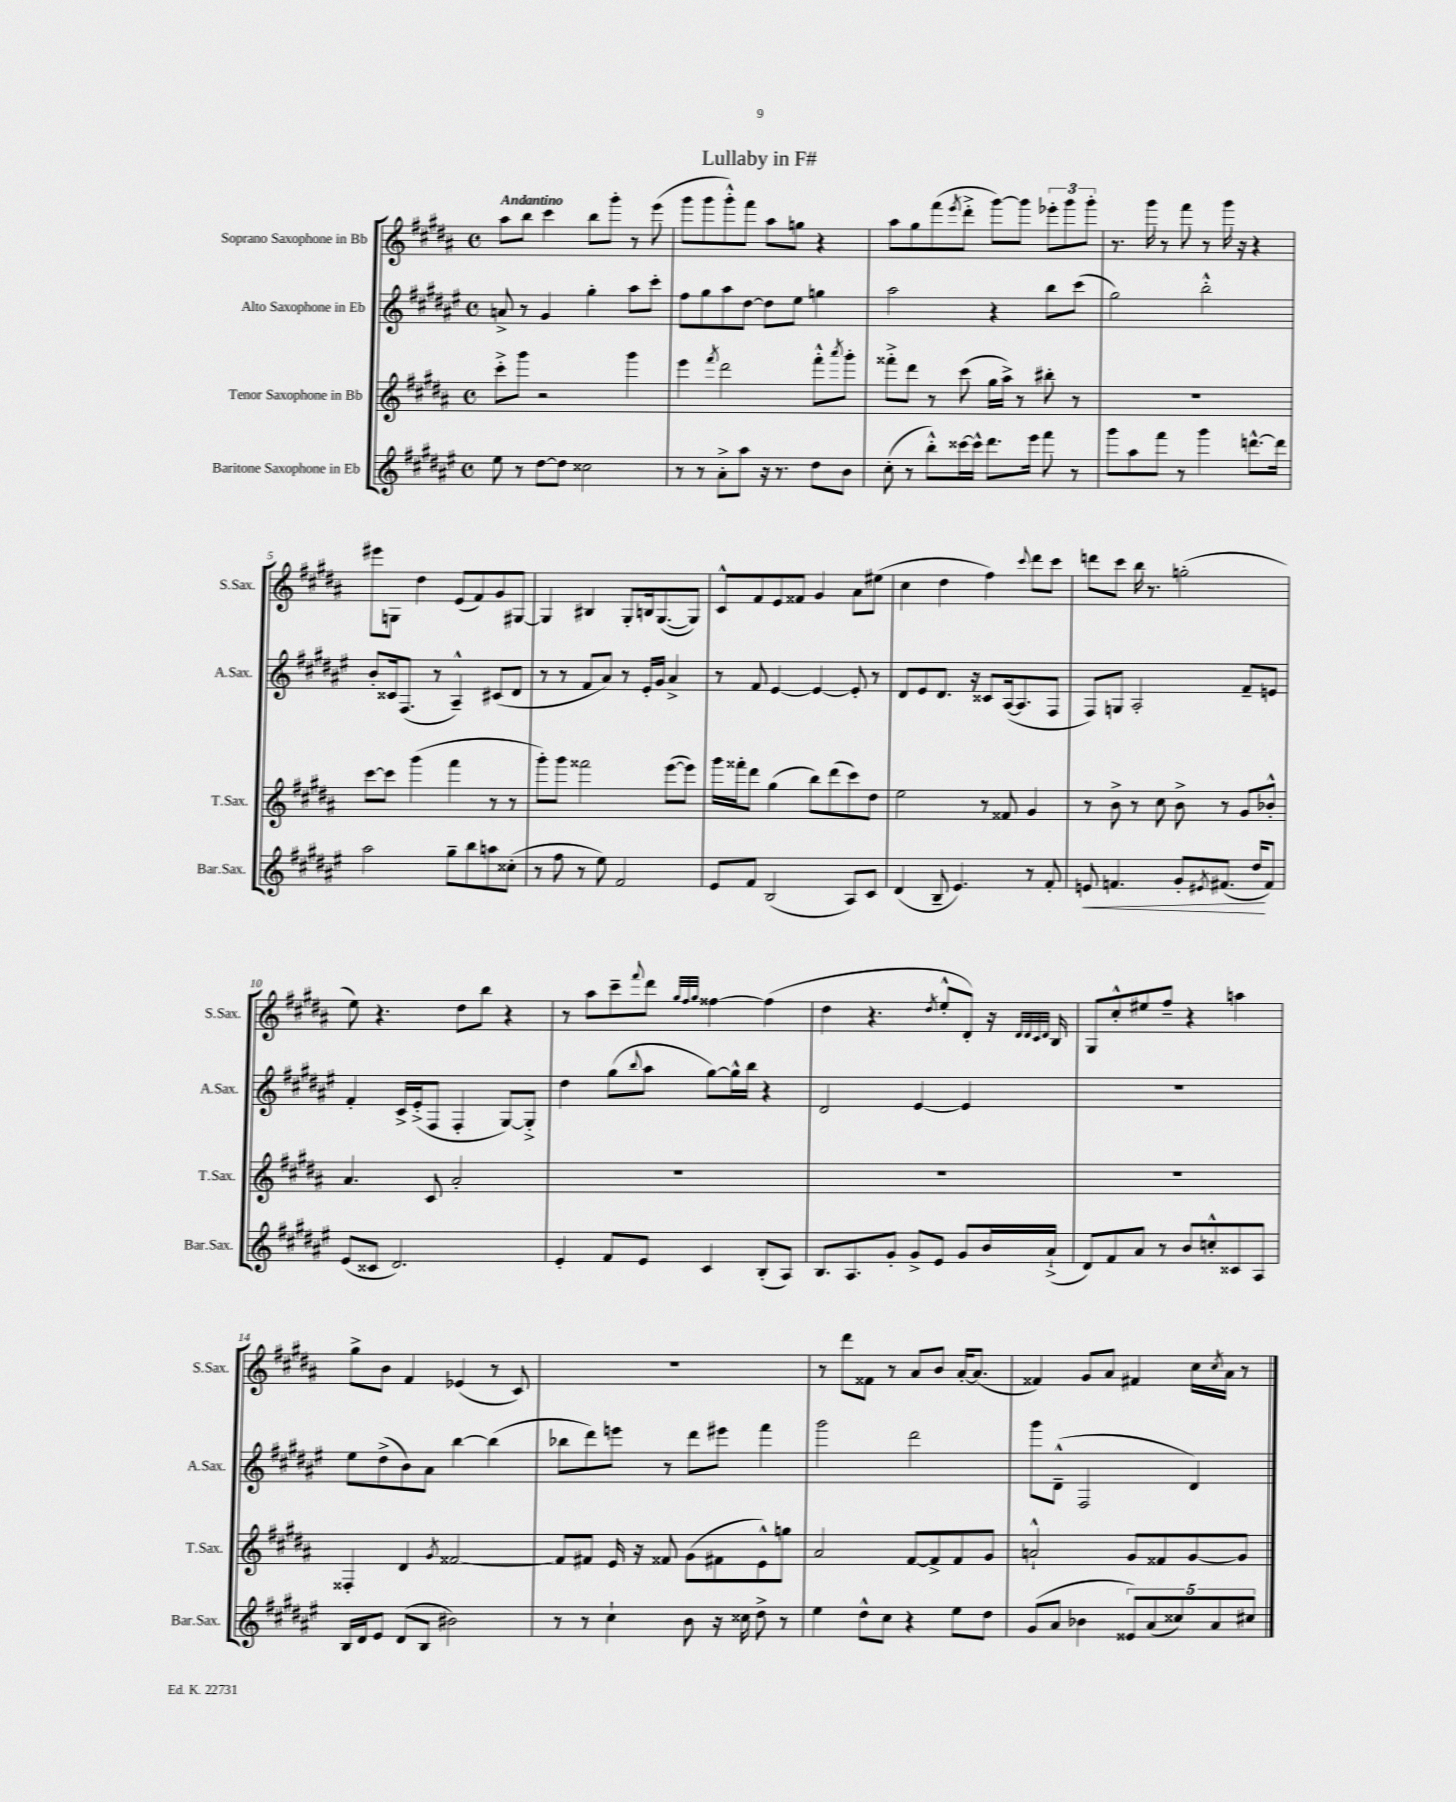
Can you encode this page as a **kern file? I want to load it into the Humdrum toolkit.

**kern	**kern	**kern	**kern
*staff4	*staff3	*staff2	*staff1
*clefG2	*clefG2	*clefG2	*clefG2
*k[f#c#g#d#a#e#]	*k[f#c#g#d#a#]	*k[f#c#g#d#a#e#]	*k[f#c#g#d#a#]
*M4/4	*M4/4	*M4/4	*M4/4
*met(c)	*met(c)	*met(c)	*met(c)
8ee#	8ccc#'^	8a^	8aa#
8r	8ggg#	8r	8bb
[8dd#	2r	4g#	4ccc#
8dd#]	.	.	.
2cc##	.	4gg#'	8bb
.	.	.	8ggg#'
.	4ggg#	8aa#	8r
.	.	8ccc#'	(8eee
=	=	=	=
8r	4eee	8ff#	8ggg#
8r	.	8gg#	8ggg#
.	8qfff#	.	.
8a#'^	2ddd#	8aa#	8ggg#'^^)
8aa#	.	[8dd#	8fff#
16r	.	8dd#]	8aa#
8.r	.	.	.
.	.	8ee#	8gg
8dd#	8fff#'^^	4gg	4r
.	8qaaa#	.	.
8b	8ggg#'	.	.
=	=	=	=
(8cc#'	8fff##'^	2aa#	8aa#
8r	8ddd#	.	8gg#
8bb'^^)	8r	.	(8fff#
.	.	.	8qeee
[16ccc##	(8ccc#	.	8ddd#'^
16ccc##^^]	.	.	.
8.ddd#	16gg#	4r	[8ggg#)
.	16aa#^)	.	.
.	8r	.	8ggg#]
16eee#	.	.	.
8fff#	8bb#'	8bb	12eee-'
.	.	.	12ggg#
8r	8r	(8ccc#	.
.	.	.	12ggg#'
=	=	=	=
8ggg#	1r	2gg#)	8.r
8aa#	.	.	.
.	.	.	16ggg#
8fff#	.	.	8r
8r	.	.	8fff#
4ggg#	.	2bb'^^	8r
.	.	.	16ggg#
.	.	.	16r
[8.ddd^^	.	.	4r
16ddd]	.	.	.
=	=	=	=
2aa#	[8ccc#	8b'	8eee#
.	8ccc#]	16c##	8G
.	.	(8.F#	.
.	(4ggg#	.	4dd#
.	.	8r	.
8gg#~	4fff#	4A#~^^)	(8e
8bb	.	.	8f#)
8aa	8r	(8c#	8g#
(8cc##'	8r	8d#	[8G#
=	=	=	=
8r	8ggg#')	8r	4G#]
8ff#	8ggg#	8r	.
8r	2fff##	8f#	4B#
8ee#)	.	8a#)	.
2f#	.	8r	8G#'
.	.	16e#'	16B
.	.	16g#	([8.G#
.	([8eee	4a#^	.
.	8eee])	.	8G#])
=	=	=	=
8e#	16ggg#	8r	8c#^^
.	16fff##'	.	.
8f#	8ddd#	8f#	8f#
(2B	(4gg#	[4e#	8e
.	.	.	8f##
.	8bb)	4e#_	4g#
.	(8ddd#	.	.
8A#)	8ccc#)	8e#']	8a#
8c#	8dd#	8r	(8ee#
=	=	=	=
(4d#	2ee	8d#	4cc#
.	.	8e#	.
8B~	.	8.d#	4dd#
4.e#)	.	.	.
.	.	16r	.
.	8r	8c##	4ff#)
.	8f##	([16A#	.
.	.	8.A#]	.
.	.	.	8qqccc#
8r	4g#	.	8ddd#
8f#'	.	8F#	8ccc#
=	=	=	=
8e	8r	8F#)	8ddd
4.f	8b^	8G	8ccc#
.	8r	2A#'	16bb
.	.	.	8.r
.	8cc#	.	.
8g#'	8b^	.	(2gg'
8qe#	.	.	.
(8.f#	8r	.	.
.	8g#	8f#~	.
16dd#	.	.	.
8f#)	8b-'^^	8e	.
=	=	=	=
(8e#	4.a#	4f#'	8ee)
8c##	.	.	4.r
2.d#)	.	16c#^	.
.	.	(16e#'^	.
.	8c#	8F#	.
.	2a#'	4F#'	8dd#
.	.	.	8bb
.	.	[8G#)	4r
.	.	8G#'^]	.
=	=	=	=
4e#'	1r	4dd#	8r
.	.	.	8aa#
8f#	.	(8gg#	8ccc#~
.	.	8qqbb	8qqfff#
8e#	.	8aa#	8ddd#
.	.	.	32qqgg#
.	.	.	32qqff#
.	.	.	32qqgg#
4c#	.	[8gg#)	[4ff##
.	.	16gg#^^]	.
.	.	16bb	.
(8B'	.	4r	(4ff##]
8A#)	.	.	.
=	=	=	=
8.B	1r	2d#	4dd#
8.A#	.	.	.
.	.	.	4.r
8g#'	.	.	.
8g#^	.	[4e#	.
.	.	.	8qdd#
8e#	.	.	8ee'^^
8g#	.	4e#]	8d#')
16b	.	.	16r
.	.	.	32qqd#
.	.	.	32qqd#
.	.	.	32qqc#
.	.	.	32qqd#
(16a#`^	.	.	16B
=	=	=	=
8d#)	1r	1r	8G#
8f#	.	.	8cc#'^^
8a#	.	.	8ee#
8r	.	.	8ff#~
8b	.	.	4r
8cc'^^	.	.	.
8c##	.	.	4aa
8A#	.	.	.
=	=	=	=
16B	4F##'	8ee#	8gg#^
16d#	.	.	.
8e#	.	(8dd#^	8b
(8d#	4d#	8b)	4f#
8B	.	8a#	.
.	8qg#	.	.
2b#)	[2f##	[4bb	(4e-
.	.	(4bb]	8r
.	.	.	8c#)
=	=	=	=
8r	8f##]	8bb-	1r
8r	8f#	8ddd#)	.
4cc#`	16e	8eee	.
.	16r	.	.
.	8f##	8r	.
8b	(8g#	8ddd#	.
16r	8f#	8eee#	.
16cc##	.	.	.
8dd#^	8e^^)	4fff#	.
8r	8gg	.	.
=	=	=	=
4ee#	2a#	2ggg#	8r
.	.	.	8ddd#
8dd#^^	.	.	8f##
8cc#	.	.	8r
4r	[8f#	2ddd#	8a#
.	8f#^]	.	8b
8ee#	8f#	.	[16a#'
.	.	.	(8.a#]
8dd#	8g#	.	.
=	=	=	=
(8g#	2a`^^	8ggg#	4f##)
8a#	.	(8d#~^^	.
4b-	.	2F#	8g#
.	.	.	8a#
10e##)	8g#	.	4f#
(10a#	.	.	.
.	8f##	.	.
10cc##)	.	.	.
.	[8g#	4d#)	16cc#
10a#	.	.	.
.	.	.	8qcc#
.	.	.	16a#
.	8g#]	.	8r
10cc#	.	.	.
==	==	==	==
*-	*-	*-	*-
